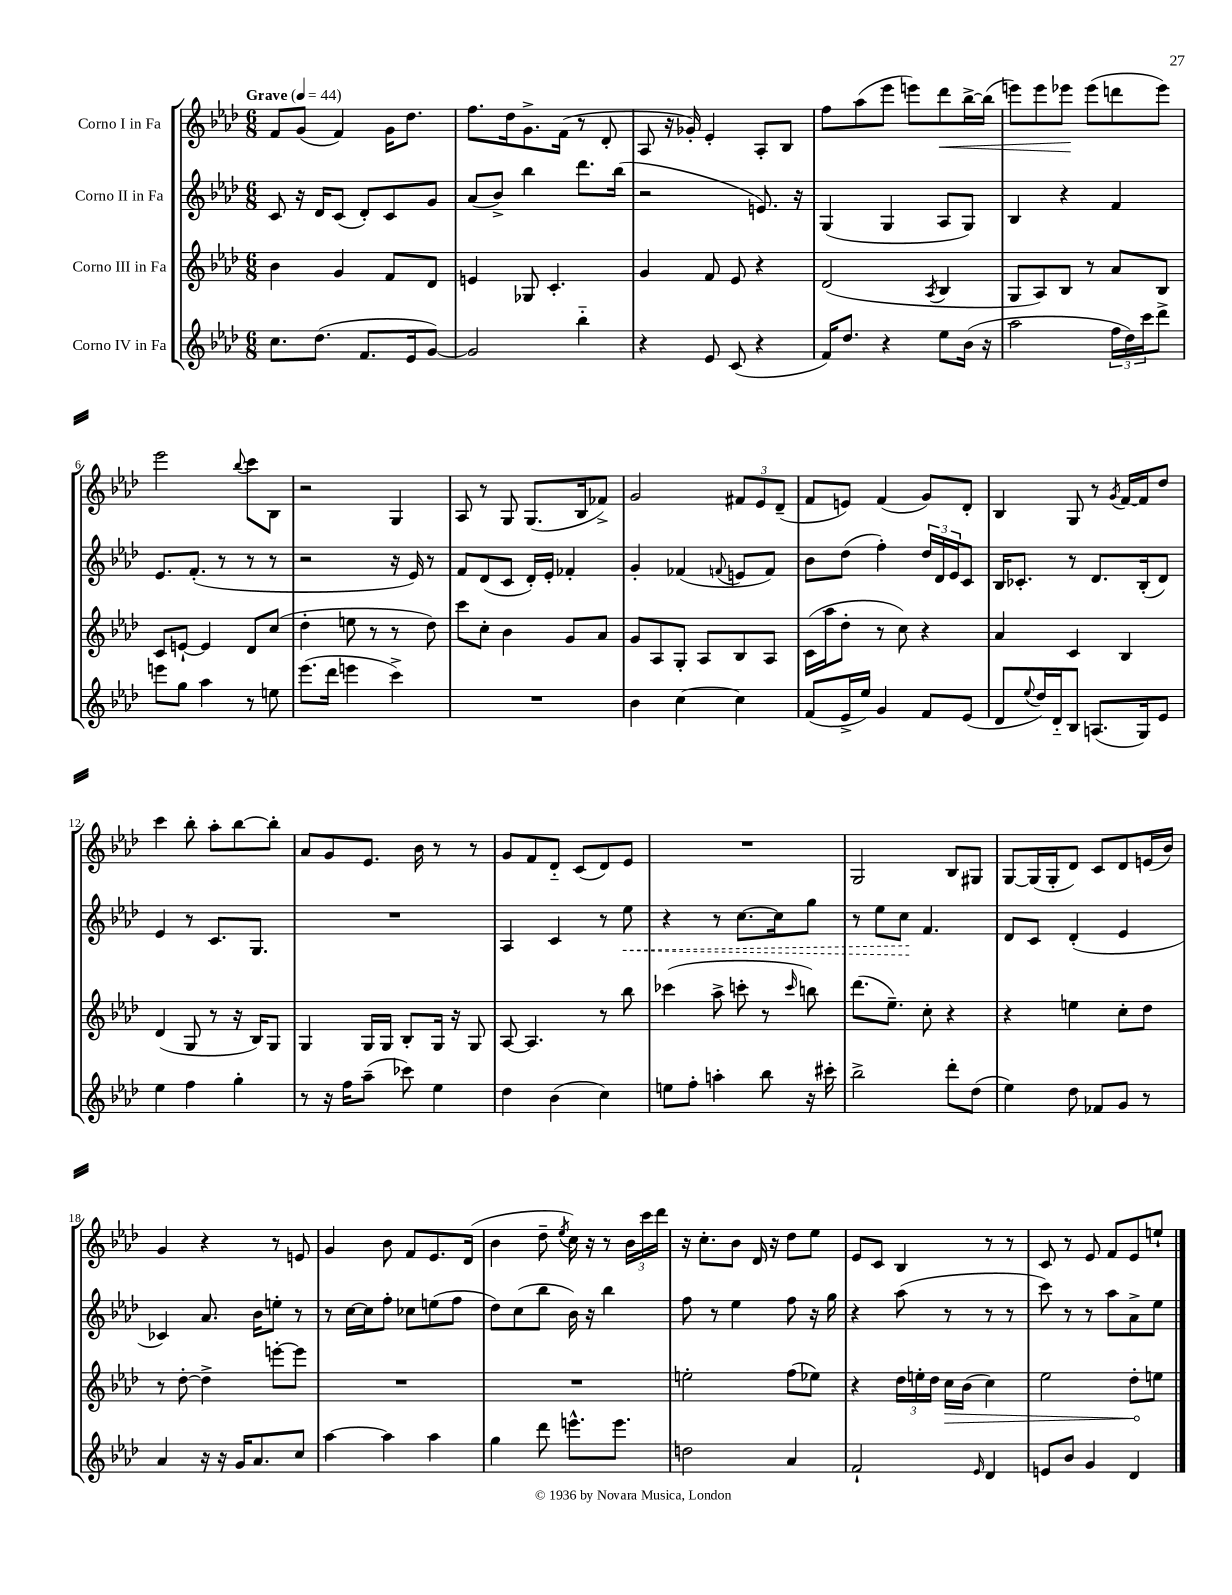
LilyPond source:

<<
\new StaffGroup <<
\new Staff = "s0" \with { instrumentName = "Corno I in Fa" } {
    \clef treble \key aes \major \numericTimeSignature \time 6/8 \tempo "Grave" 4 = 44
    f'8 g'8( f'4) g'16 des''8. |
    f''8. des''16 g'8.-> f'16( r8 des'8-. |
    aes8 r16 ges'16-.) ees'4-. aes8-. bes8 |
    f''8 aes''8( ees'''8 e'''8) des'''8\< bes''16~-> bes''16( |
    e'''8) e'''8 ees'''8\! ees'''8( d'''8 ees'''8) |
    ees'''2 \appoggiatura { bes''8 } c'''8 bes8 |
    r2 g4 |
    aes8 r8 g8 g8.( bes16 fes'8->) |
    g'2 \tuplet 3/2 { fis'8 ees'8 des'8--( } |
    f'8 e'8) f'4( g'8) des'8-. |
    bes4 g8 r8 \acciaccatura { g'8 } f'16~ f'16 des''8 |
    c'''4 bes''8-. aes''8-. bes''8~ bes''8-. |
    aes'8 g'8 ees'8. bes'16 r8 r8 |
    g'8 f'8 des'8-_ c'8( des'8) ees'8 |
    R2. |
    g2 bes8 gis8 |
    g8~ g16( g16-. des'8) c'8 des'8 e'16( bes'16) |
    g'4 r4 r8 e'8 |
    g'4 bes'8 f'8 ees'8. des'16( |
    bes'4 des''8-- \acciaccatura { ees''8 } c''16) r16 r8 \tuplet 3/2 { bes'16 c'''16 des'''16 } |
    r16 c''8.-. bes'8 des'16 r16 des''8 ees''8 |
    ees'8 c'8 bes4 r8 r8 |
    c'8 r8 ees'8 f'8 ees'8 e''8-! \bar "|." |
}
\new Staff = "s1" \with { instrumentName = "Corno II in Fa" } {
    \clef treble \key aes \major \numericTimeSignature \time 6/8
    c'8 r16 des'16 c'8( des'8-.) c'8 g'8 |
    aes'8( bes'8->) bes''4 des'''8. bes''16( |
    r2 e'8.) r16 |
    g4( g4 aes8 g8) |
    bes4 r4 f'4 |
    ees'8. f'8.-.( r8 r8 r8 |
    r2 r16 ees'16) r8 |
    f'8 des'8( c'8 des'16-.) ees'16-. fes'4-. |
    g'4-. fes'4( \appoggiatura { f'8 } e'8 f'8) |
    bes'8 des''8( f''4-.) \tuplet 3/2 { des''16 des'16 ees'16 } c'8 |
    bes16 ces'8.-. r8 des'8. bes16-.( des'8) |
    ees'4 r8 c'8. g8. |
    R2. |
    aes4 c'4 r8 \once \override Hairpin.style = #'dashed-line ees''8\< |
    r4 r8 c''8.~ c''16 g''8 |
    r8 ees''8 c''8\! f'4. |
    des'8 c'8 des'4-.( ees'4 |
    ces'4) aes'8. bes'16 e''8-. r8 |
    r8 c''16~ c''16 f''8-. ces''8 e''8( f''8 |
    des''8) c''8( bes''8 bes'16) r16 bes''4 |
    f''8 r8 ees''4 f''8 r16 g''16 |
    r4 aes''8( r8 r8 r8 |
    c'''8) r8 r8 aes''8 aes'8-> ees''8 \bar "|." |
}
\new Staff = "s2" \with { instrumentName = "Corno III in Fa" } {
    \clef treble \key aes \major \numericTimeSignature \time 6/8
    bes'4 g'4 f'8 des'8 |
    e'4 ges8 c'4.-. |
    g'4 f'8 ees'8 r4 |
    des'2( \acciaccatura { aes8 } bes4 |
    g8 aes8) bes8 r8 aes'8 bes8 |
    c'8 e'8~-! e'4 des'8 c''8( |
    des''4-. e''8 r8 r8 des''8) |
    c'''8 c''8-. bes'4 g'8 aes'8 |
    g'8 aes8 g8-. aes8 bes8 aes8 |
    c'16( aes''16 des''8-. r8 c''8) r4 |
    aes'4 c'4 bes4 |
    des'4( g8 r8 r16 bes16) g8 |
    g4 g16 g16 bes8-. g16 r16 g8 |
    aes8~ aes4. r8 bes''8 |
    ces'''4( aes''8-> c'''8-. r8 \grace { c'''16 } b''8) |
    des'''8.( ees''8.--) c''8-. r4 |
    r4 e''4 c''8-. des''8 |
    r8 des''8~-. des''4-> e'''8~-. e'''8 |
    R2. |
    R2. |
    e''2-. f''8( ees''8) |
    r4 \tuplet 3/2 { des''16 e''16-. des''16 } \once \override Hairpin.circled-tip = ##t c''16\> bes'16( c''4) |
    ees''2 des''8-.\! e''8 \bar "|." |
}
\new Staff = "s3" \with { instrumentName = "Corno IV in Fa" } {
    \clef treble \key aes \major \numericTimeSignature \time 6/8
    c''8. des''8.( f'8. ees'16 g'8~) |
    g'2 bes''4-_ |
    r4 ees'8 c'8( r4 |
    f'16) des''8. r4 ees''8 bes'16( r16 |
    aes''2 \tuplet 3/2 { f''16 des''16) c'''16 } des'''8-> |
    e'''8 g''8 aes''4 r8 e''8 |
    ees'''8.( des'''16 e'''4 c'''4->) |
    R2. |
    bes'4 c''4~ c''4 |
    f'8( ees'16-> ees''16) g'4 f'8 ees'8( |
    des'8 \appoggiatura { ees''8 } des''16) des'16-_ bes8 a8.( g16) ees'8 |
    ees''4 f''4 g''4-. |
    r8 r16 f''16 aes''8--( ces'''8) ees''4 |
    des''4 bes'4( c''4) |
    e''8 f''8-. a''4-. bes''8 r16 cis'''16-. |
    bes''2-> des'''8-. des''8( |
    ees''4) des''8 fes'8 g'8 r8 |
    aes'4 r16 r16 g'16 aes'8. c''8 |
    aes''4~ aes''4 aes''4 |
    g''4 des'''8 e'''8.-^ e'''8. |
    d''2 aes'4 |
    f'2-! \grace { ees'16 } des'4 |
    e'8 bes'8 g'4 des'4 \bar "|." |
}
>>
>>
